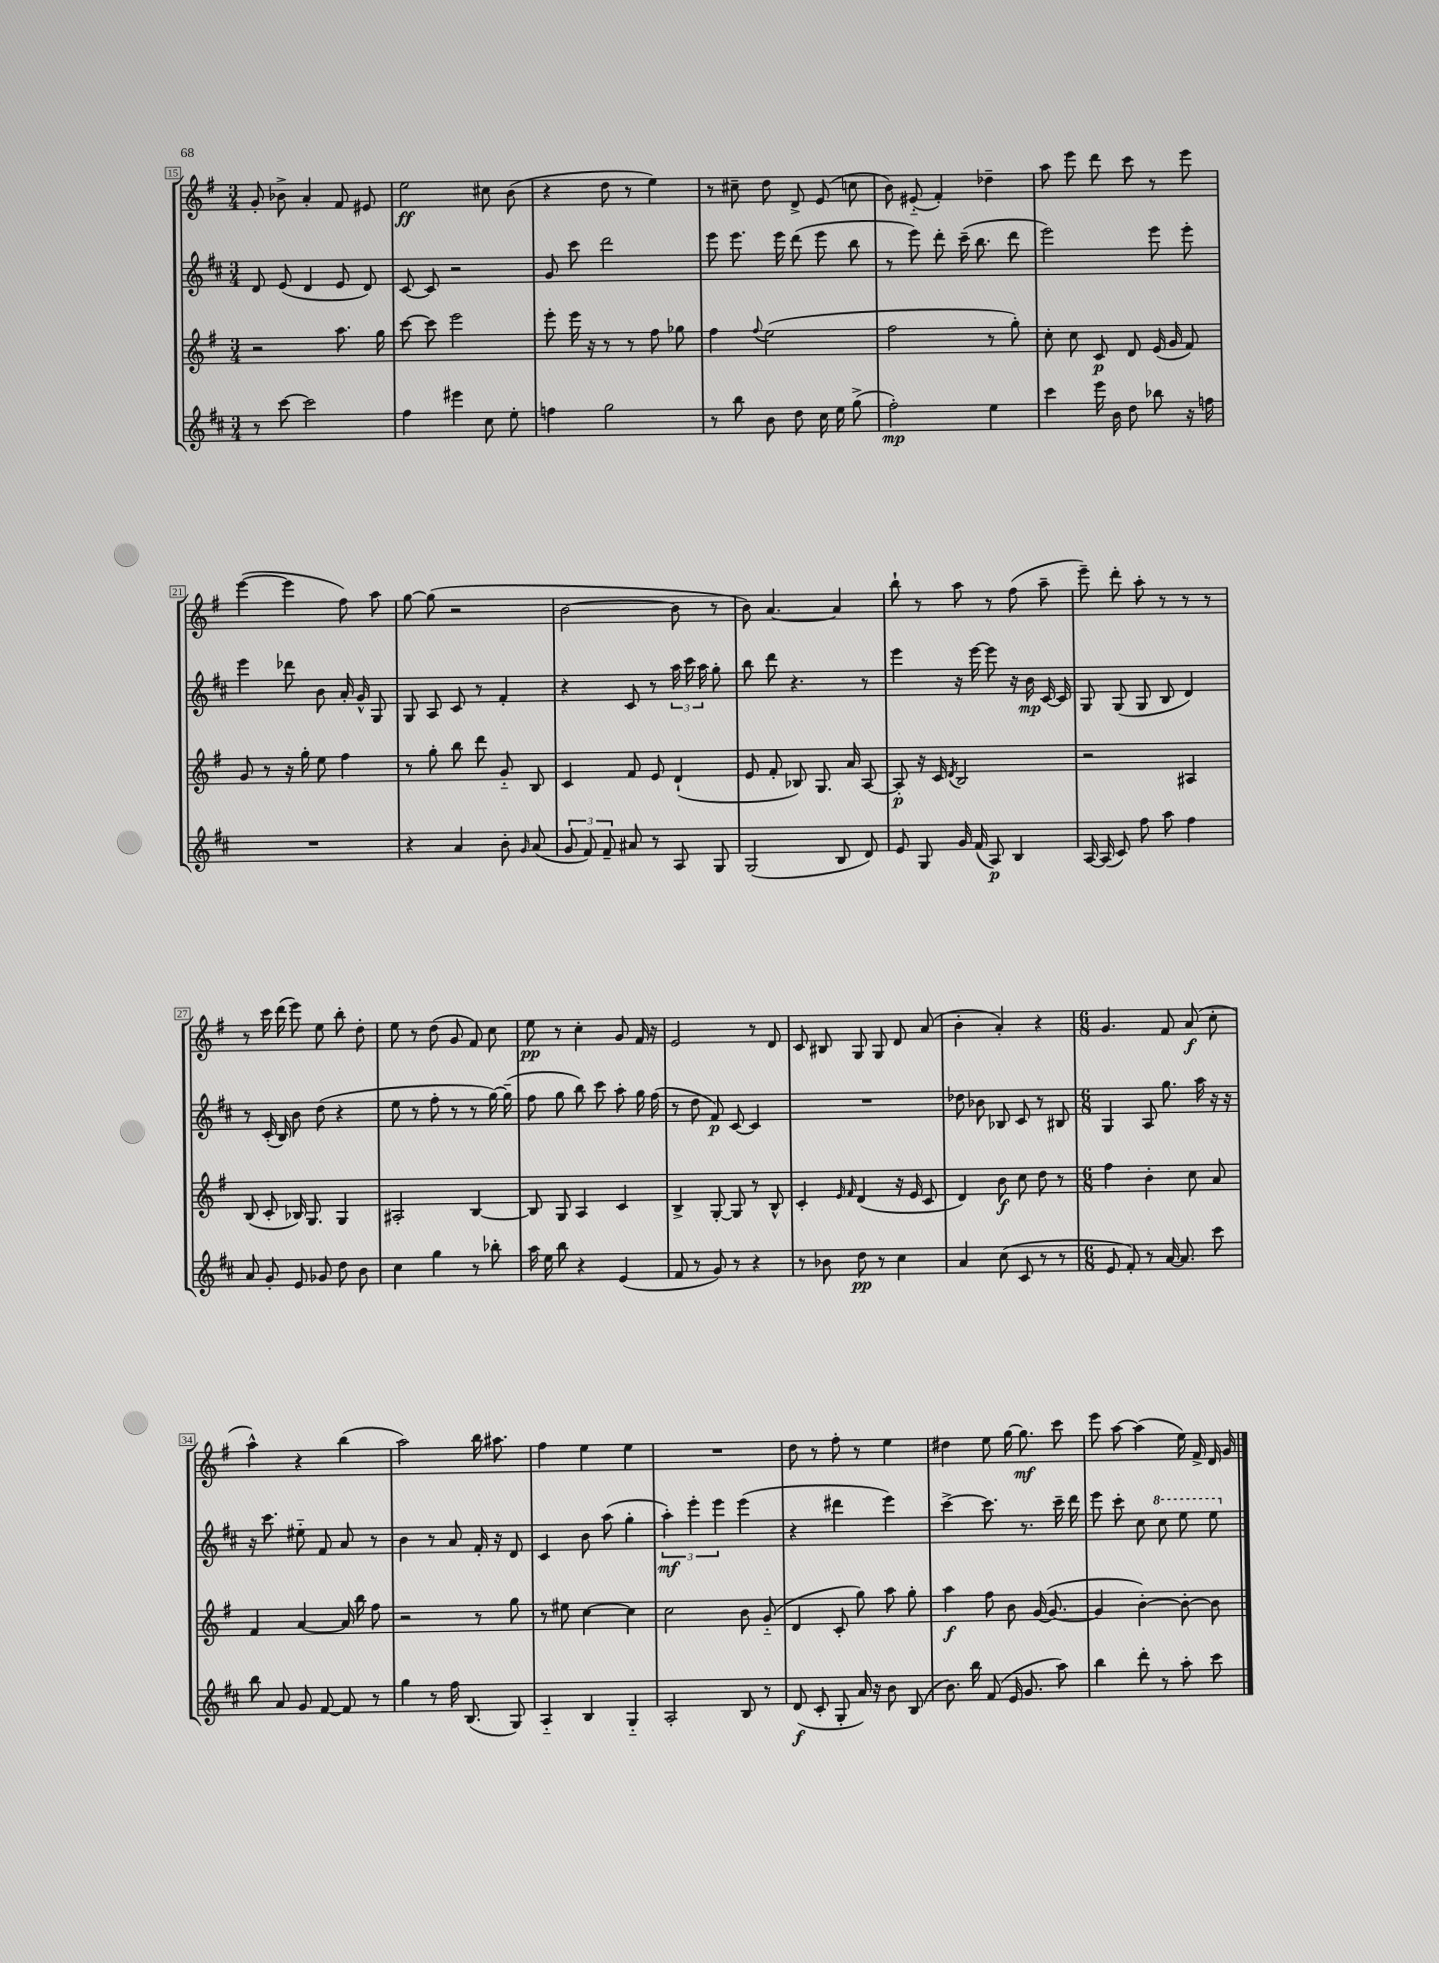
<<
\new StaffGroup <<
\new Staff = "s0" {
    \clef treble \key g \major \numericTimeSignature \time 3/4
    \autoBeamOff g'8-. bes'8-> a'4-. fis'8 eis'8 |
    e''2\ff cis''8 b'8( |
    r4 d''8 r8 e''4) |
    r8 cis''8-- d''8 d'8-> e'8( c''8 |
    b'8) eis'8-_( fis'4-.) des''4-- |
    a''8 e'''8 d'''8 c'''8 r8 e'''8 |
    e'''4~( e'''4 fis''8) a''8 |
    g''8~ g''8( r2 |
    b'2~ b'8 r8 |
    b'8) a'4.~ a'4 |
    b''8-! r8 a''8 r8 fis''8( a''8-- |
    e'''8--) d'''8-. a''8-. r8 r8 r8 |
    r8 c'''16 d'''16( e'''8) e''8 b''8-. d''8-. |
    e''8 r8 d''8( g'8 fis'8) c''8 |
    e''8\pp r8 c''4-. g'8 fis'16 r16 |
    e'2 r8 d'8 |
    c'8 bis8 g8 g8 d'8 a'8( |
    b'4-. a'4-.) r4 |
    \numericTimeSignature \time 6/8 g'4. fis'8 a'8\f( c''8-. |
    a''4-^) r4 b''4( |
    a''2) b''16 ais''8. |
    fis''4 e''4 e''4 |
    R2. |
    d''8 r8 fis''8-. r8 e''4 |
    dis''4 e''8 g''16~ g''8.\mf c'''8 |
    e'''8 a''8~ a''4( e''16) fis'16-> d'16 g'16 \bar "|." |
}
\new Staff = "s1" {
    \clef treble \key d \major \numericTimeSignature \time 3/4
    \autoBeamOff d'8 e'8( d'4 e'8 d'8) |
    cis'8~ cis'8 r2 |
    g'8 cis'''8 d'''2 |
    e'''8 e'''8. e'''16 d'''8( e'''8 b''8 |
    r8 e'''8) d'''8-. cis'''16--( b''8. d'''8 |
    e'''2) e'''8 e'''8-. |
    e'''4 des'''8 b'8 a'16-. g'16-^ g8 |
    g8 a8 cis'8 r8 fis'4-. |
    r4 cis'8 r8 \tuplet 3/2 { a''16 cis'''16 a''16 } g''8-. |
    b''8 d'''8 r4. r8 |
    e'''4 r16 e'''16~ e'''8 r16 b'16\mp cis'16~ cis'16 |
    g8 g8( g8 b8 d'4) |
    r8 cis'16-.( b16) b'8 d''8( r4 |
    e''8 r8 fis''8-. r8 r8 g''16~) g''16--( |
    fis''8 g''8 b''8) cis'''8 a''8-. g''16 fis''16( |
    r8 d''8 fis'8\p) cis'8~ cis'4 |
    R2. |
    des''8 bes'8 bes8 cis'8 r8 bis8 |
    \numericTimeSignature \time 6/8 g4 a8 g''8. a''16 r16 r16 |
    r16 cis'''8. eis''8-_ fis'8 a'8 r8 |
    b'4 r8 a'8 fis'16-. r16 d'8 |
    cis'4 b'8 a''8( g''4-. |
    \tuplet 3/2 { a''4-.\mf) e'''4-. e'''4 } e'''4( |
    r4 dis'''4 e'''4) |
    cis'''4~-> cis'''8. r8. cis'''16-- d'''16 |
    e'''8 cis'''8-. cis''8 \ottava #1 cis'''8 e'''8 e'''8 \ottava #0 \bar "|." |
}
\new Staff = "s2" {
    \clef treble \key g \major \numericTimeSignature \time 3/4
    \autoBeamOff r2 a''8. g''16 |
    c'''8~ c'''8 e'''2 |
    e'''8-. e'''16 r16 r8 r8 fis''8 ges''8 |
    fis''4 \appoggiatura { fis''8 } e''2( |
    fis''2 r8 g''8-.) |
    c''8-. c''8 c'8\p d'8 e'16( g'16 fis'8) |
    g'8 r8 r16 g''16-. e''8 fis''4 |
    r8 g''8-. b''8 d'''8 g'8-_ b8 |
    c'4 fis'8 e'8 d'4-!( |
    e'8 fis'8-. bes8) g8. a'16 a8~ |
    a8-.\p r16 c'16 \acciaccatura { d'8 } b2 |
    r2 ais4 |
    b8( c'8-. bes16) g8. g4 |
    ais2-. b4~ |
    b8 g8 a4 c'4 |
    b4-> g8~-. g8 r8 b8-^ |
    c'4-. \grace { e'16 fis'16 } d'4( r16 e'16 c'8 |
    d'4) b'8\f c''8 d''8 r8 |
    \numericTimeSignature \time 6/8 fis''4 b'4-. c''8 a'8 |
    fis'4 a'4~ a'16 b''16 fis''8 |
    r2 r8 g''8 |
    r8 eis''8 c''4~ c''4 |
    c''2 b'8 g'8-_( |
    d'4 c'8-. g''8) a''8 g''8-. |
    a''4\f fis''8 b'8 g'16~( g'8.~ |
    g'4 b'4~-.) b'8~-. b'8 \bar "|." |
}
\new Staff = "s3" {
    \clef treble \key d \major \numericTimeSignature \time 3/4
    \autoBeamOff r8 cis'''8~ cis'''2 |
    fis''4 eis'''4 cis''8 e''8-. |
    f''4 g''2 |
    r8 b''8 b'8 d''8 cis''16 e''16 g''8->( |
    fis''2-.\mp) e''4 |
    cis'''4 e'''16 b'16 d''8 bes''8 r16 f''16 |
    R2. |
    r4 a'4 b'8-. \grace { g'16 } a'8( |
    \tuplet 3/2 { g'8 fis'8) fis'8-- } ais'8 r8 a8 g8 |
    g2( b8 d'8) |
    e'8 g8 g'16 fis'16( a8\p) b4 |
    a16~ a16( cis'8) fis''8 a''8 fis''4 |
    a'8 g'8-. e'8 ges'8 d''8 b'8 |
    cis''4 g''4 r8 bes''8-. |
    a''16 e''16 b''8 r4 e'4( |
    fis'8 r8 g'8) r8 r4 |
    r8 bes'8 d''8\pp r8 cis''4 |
    a'4 cis''8( cis'8 r8 r8 |
    \numericTimeSignature \time 6/8 e'8 fis'8-.) r8 a'16~ a'8. cis'''8 |
    b''8 a'8 g'8 fis'8~ fis'8 r8 |
    g''4 r8 fis''16 b8.( g8) |
    a4-_ b4 g4-_ |
    a2-. b8 r8 |
    d'8\f( cis'8-. g8-. a'16) r16 b'8 b8( |
    b'8.) b''16 fis'8( e'16 g'8. a''8) |
    b''4 d'''8-. r8 a''8-. cis'''8 \bar "|." |
}
>>
>>
\layout { \context { \Score currentBarNumber = #15 \override BarNumber.stencil = #(make-stencil-boxer 0.1 0.3 ly:text-interface::print) } }
